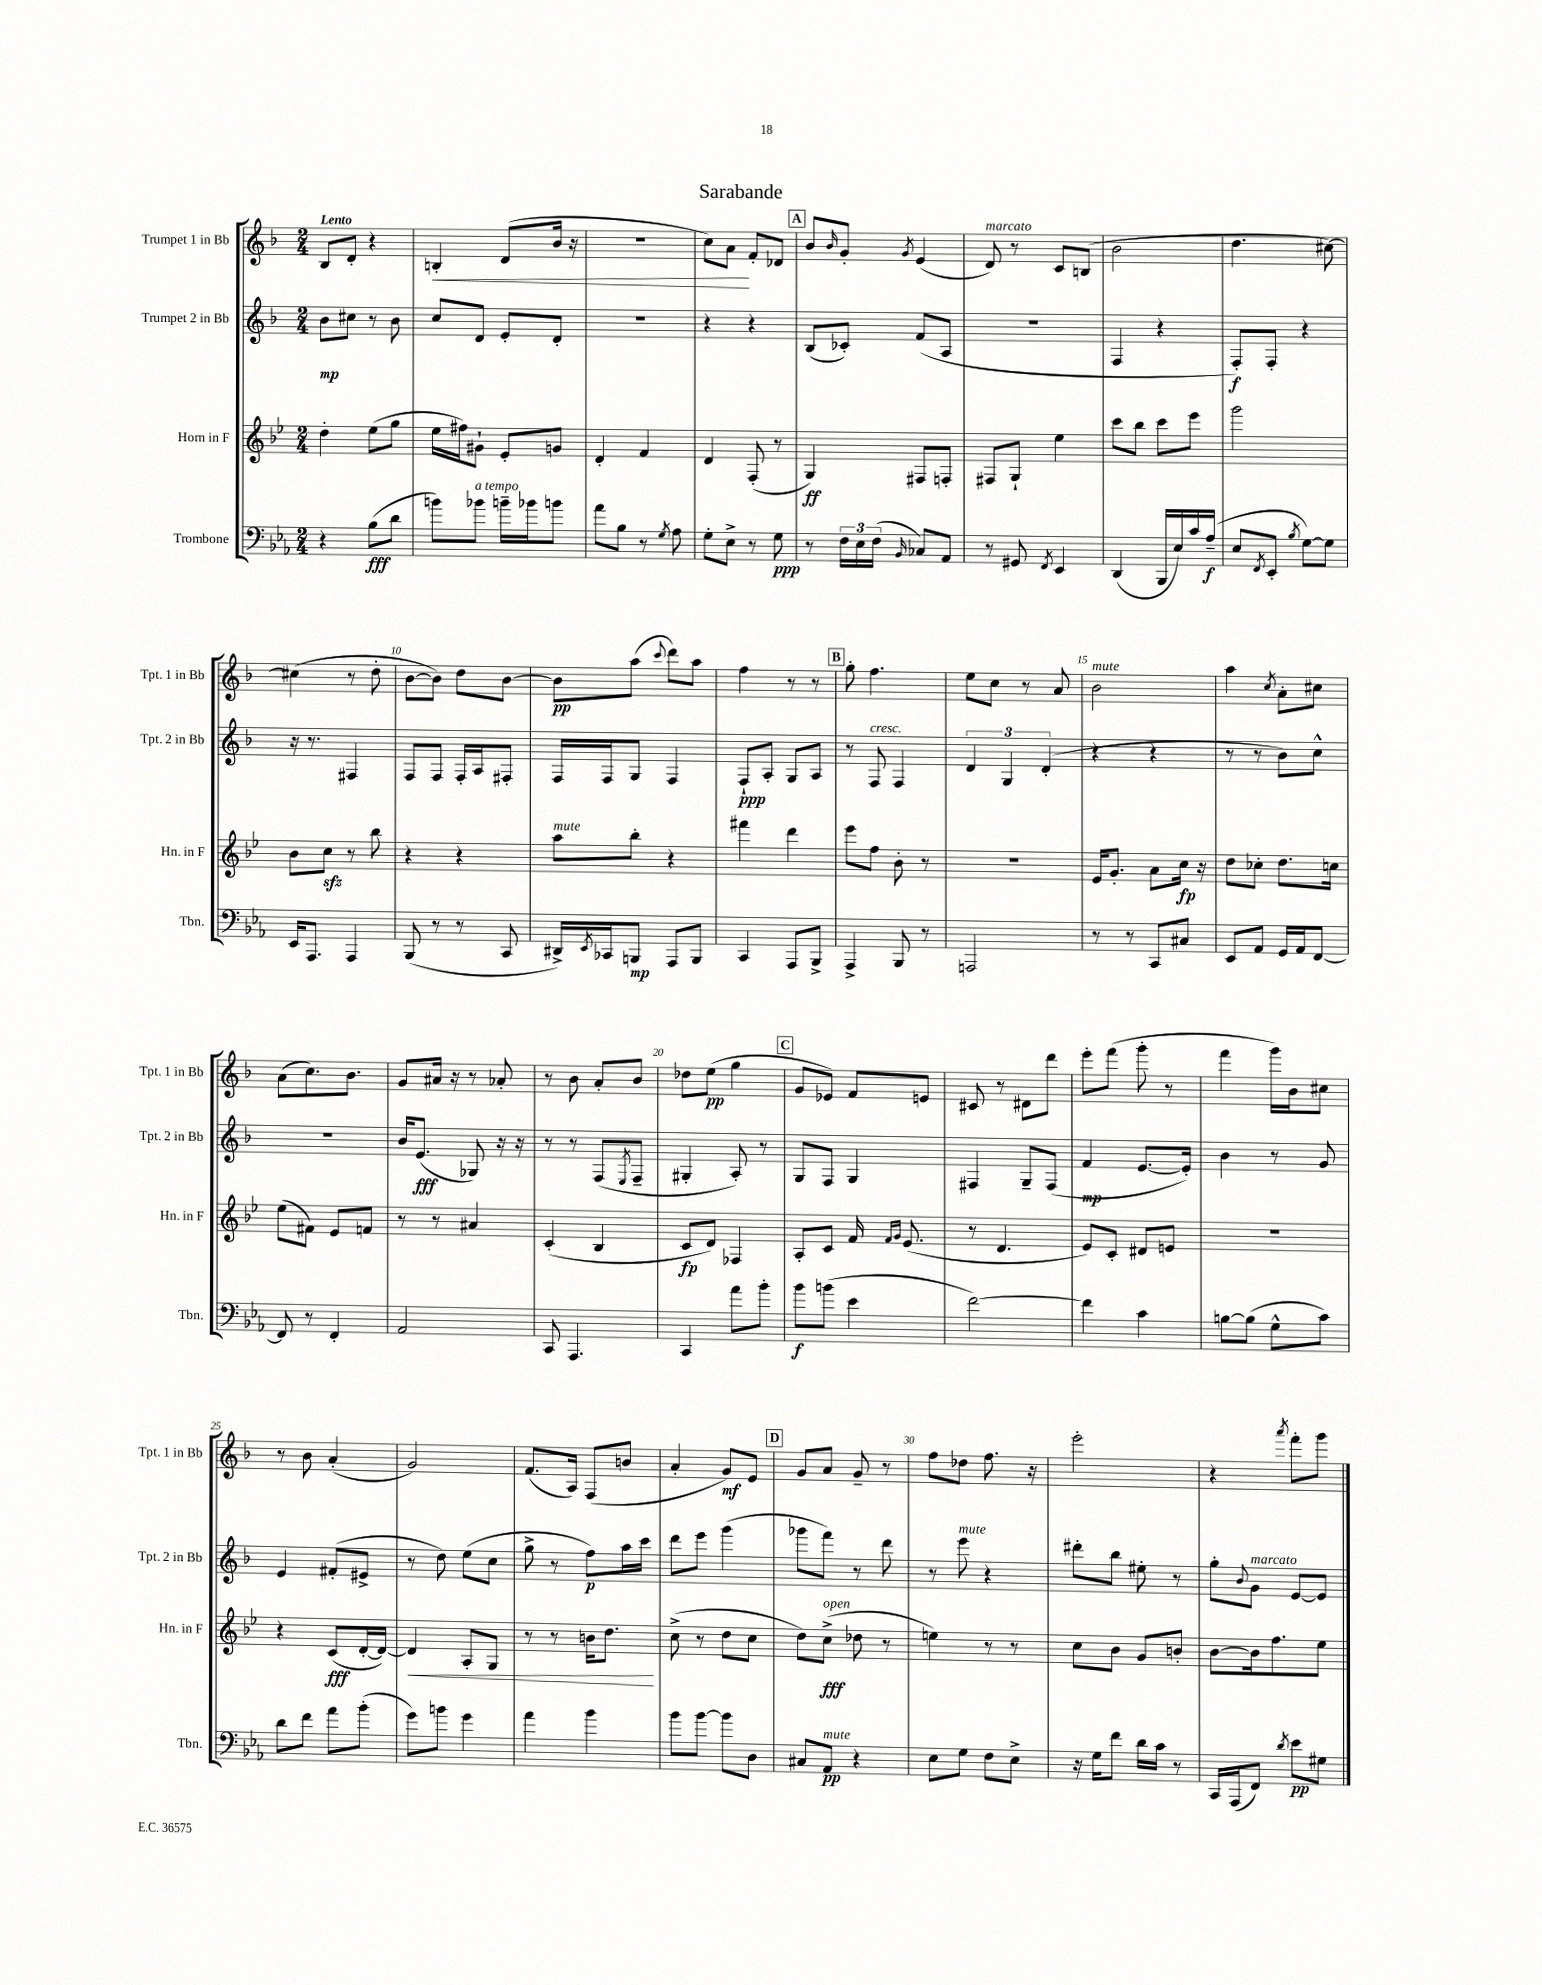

**kern	**kern	**kern	**kern
*staff4	*staff3	*staff2	*staff1
*clefF4	*clefG2	*clefG2	*clefG2
*k[b-e-a-]	*k[b-e-]	*k[b-]	*k[b-]
*M2/4	*M2/4	*M2/4	*M2/4
4r	4dd'	8b-	8B-
.	.	8cc#	8d'
(8B-	(8ee-	8r	4r
8d	8gg	8b-	.
=	=	=	=
8b)	16ee-	8cc	4B'
.	16ff#)	.	.
8b-	8g#`	8d	.
16b~	8e-'	8e'	(8d
16b-	.	.	.
8b	8g	8d'	16b-
.	.	.	16r
=	=	=	=
8a-	4d'	2r	2r
8B-	.	.	.
8r	4f	.	.
8qG	.	.	.
8A-	.	.	.
=	=	=	=
8G'	4d	4r	8cc)
8E-^	.	.	8a
8r	(8F'	4r	8f'
8G	8r	.	8d-
=	=	=	=
8r	4G)	(8B-	8b-
.	.	.	16qqb-
24F	.	8c-')	8g'
24E-	.	.	.
(24F	.	.	.
16qqBB-	.	.	8qg
8C-)	8F#	(8f	(4e
8AA-	8F'	8A	.
=	=	=	=
8r	8F#	2r	8d)
8GG#	8G`	.	8r
8qFF	.	.	.
4EE-	4ee-	.	8c
.	.	.	(8B
=	=	=	=
(4DD	8ccc	4F	2b-
.	8bb-	.	.
16BBB-	8ccc	4r	.
16E-)	.	.	.
16c	8eee-	.	.
(16A-~	.	.	.
=	=	=	=
8E-	2ggg	8F')	4.dd
8qFF	.	.	.
8EE-'	.	8F'	.
8qB-	.	.	.
[8G)	.	4r	.
8G]	.	.	[8cc#)
=	=	=	=
16EE-	8b-	16r	(4cc#]
8.AAA-	.	8.r	.
.	8cc	.	.
4AAA-	8r	4F#	8r
.	8bb-	.	8dd'
=	=	=	=
(8BBB-	4r	8F	[8b-
8r	.	8F	8b-])
8r	4r	16F'	8dd
.	.	16A	.
8CC	.	8F#'	[8b-
=	=	=	=
16DD#^)	8aa	16F	8b-]
8qEE-	.	.	.
16CC-	.	16F	.
8BBB	8bb-'	8G	(8aa
.	.	.	8qqccc
8AAA-	4r	4F	8ddd)
8BBB	.	.	8aa
=	=	=	=
4CC	4fff#	8F`	4ff
.	.	8A'	.
8AAA-	4ddd	8G	8r
8BBB-^	.	8A	8r
=	=	=	=
4AAA-^	8eee-	8r	8gg'
.	8ff	8F	4.ff
8BBB-	8b-'	4F	.
8r	8r	.	.
=	=	=	=
2AAA	2r	6d	8ee
.	.	.	8cc
.	.	6G	.
.	.	.	8r
.	.	(6d'	.
.	.	.	8a
=	=	=	=
8r	16e-	4r	2b-
.	8.g'	.	.
8r	.	.	.
8CC	8a	4r	.
8C#	16cc	.	.
.	16r	.	.
=	=	=	=
8EE-	8dd	8r	4aa
8AA-	8cc-'	8r	.
.	.	.	8qcc
16GG	8.dd	8b-)	8a'
16AA-	.	.	.
[8FF	.	8cc^^	8cc#
.	16cc	.	.
=	=	=	=
8FF]	(8ee-	2r	(8a
8r	8f#)	.	8.cc)
4FF'	8e-	.	.
.	.	.	8.b-
.	8f	.	.
=	=	=	=
2AA-	8r	16b-	8g
.	.	(8.e	.
.	8r	.	16a#
.	.	.	16r
.	4a#	8G-)	8r
.	.	16r	8a-'
.	.	16r	.
=	=	=	=
8CC	(4c'	8r	8r
4.AAA-	.	8r	8b-
.	4B-	(8F	8a'
.	.	8qE	.
.	.	8F~	8b-
=	=	=	=
4CC	8c	4G#'	8dd-
.	8d)	.	(8ee
8a-	4F-	8A')	4gg
8b-'	.	8r	.
=	=	=	=
8b-	8A'	8G	8g
(8b	8c	8F	8e-)
4e-	16f	4G	8f
.	16qqf	.	.
.	16qqg	.	.
.	(8.e-	.	.
.	.	.	8e
=	=	=	=
[2f)	8r	4F#	8c#
.	4.d	.	8r
.	.	8G~	8d#
.	.	(8F#	8ddd
=	=	=	=
4f]	8e-)	4f	8eee'
.	8c'	.	(8fff
4c	8d#	[8.e	8ggg'
.	8e	.	8r
.	.	16e'])	.
=	=	=	=
[8B	2r	4b-	4fff
(8B]	.	.	.
8G^^	.	8r	16ggg)
.	.	.	16b-
8c)	.	8g	8cc#
=	=	=	=
8d	4r	4e	8r
8f	.	.	8b-
8a-	(8c	(8f#'	(4a'
(8b-'	[16d'	8e#^	.
.	16d_)	.	.
=	=	=	=
8g)	4d]	8r	2g)
8b	.	8dd)	.
4g	8A'	(8ee	.
.	8G	8cc	.
=	=	=	=
4a-	8r	8gg^	(8.f
.	8r	8r	.
.	.	.	16A)
4b-	16b	8ff)	(8F
.	8.dd	.	.
.	.	16aa	8b
.	.	16ccc	.
=	=	=	=
8b-	(8cc^	8ddd	4a'
[8b-	8r	8eee	.
8b-]	8dd	(4ggg	8g)
8D	8cc	.	8e
=	=	=	=
8C#	8dd)	8ggg-	8g
8AA-	(8cc^	8fff)	8a
4r	8dd-	8r	8g~
.	8r	8ddd	8r
=	=	=	=
8E-	4ee)	8r	8ff
8G	.	8eee	8dd-
8F	8r	4r	8.ff
8E-^	8r	.	.
.	.	.	16r
=	=	=	=
16r	8cc	8ddd#'	2eee'
16G	.	.	.
8f	8b-	8bb-	.
16d	8g	8ee#'	.
16c	.	.	.
8r	8b'	8r	.
=	=	=	=
16CC	[8b-	8gg'	4r
(16AAA-	.	.	.
.	.	8qqb-	.
8FF)	16b-]	8g	.
.	8.ff	.	.
8qd	.	.	8qaaa
8e-	.	[8e	8fff'
8G#	8ee-	8e]	8ggg
==	==	==	==
*-	*-	*-	*-
